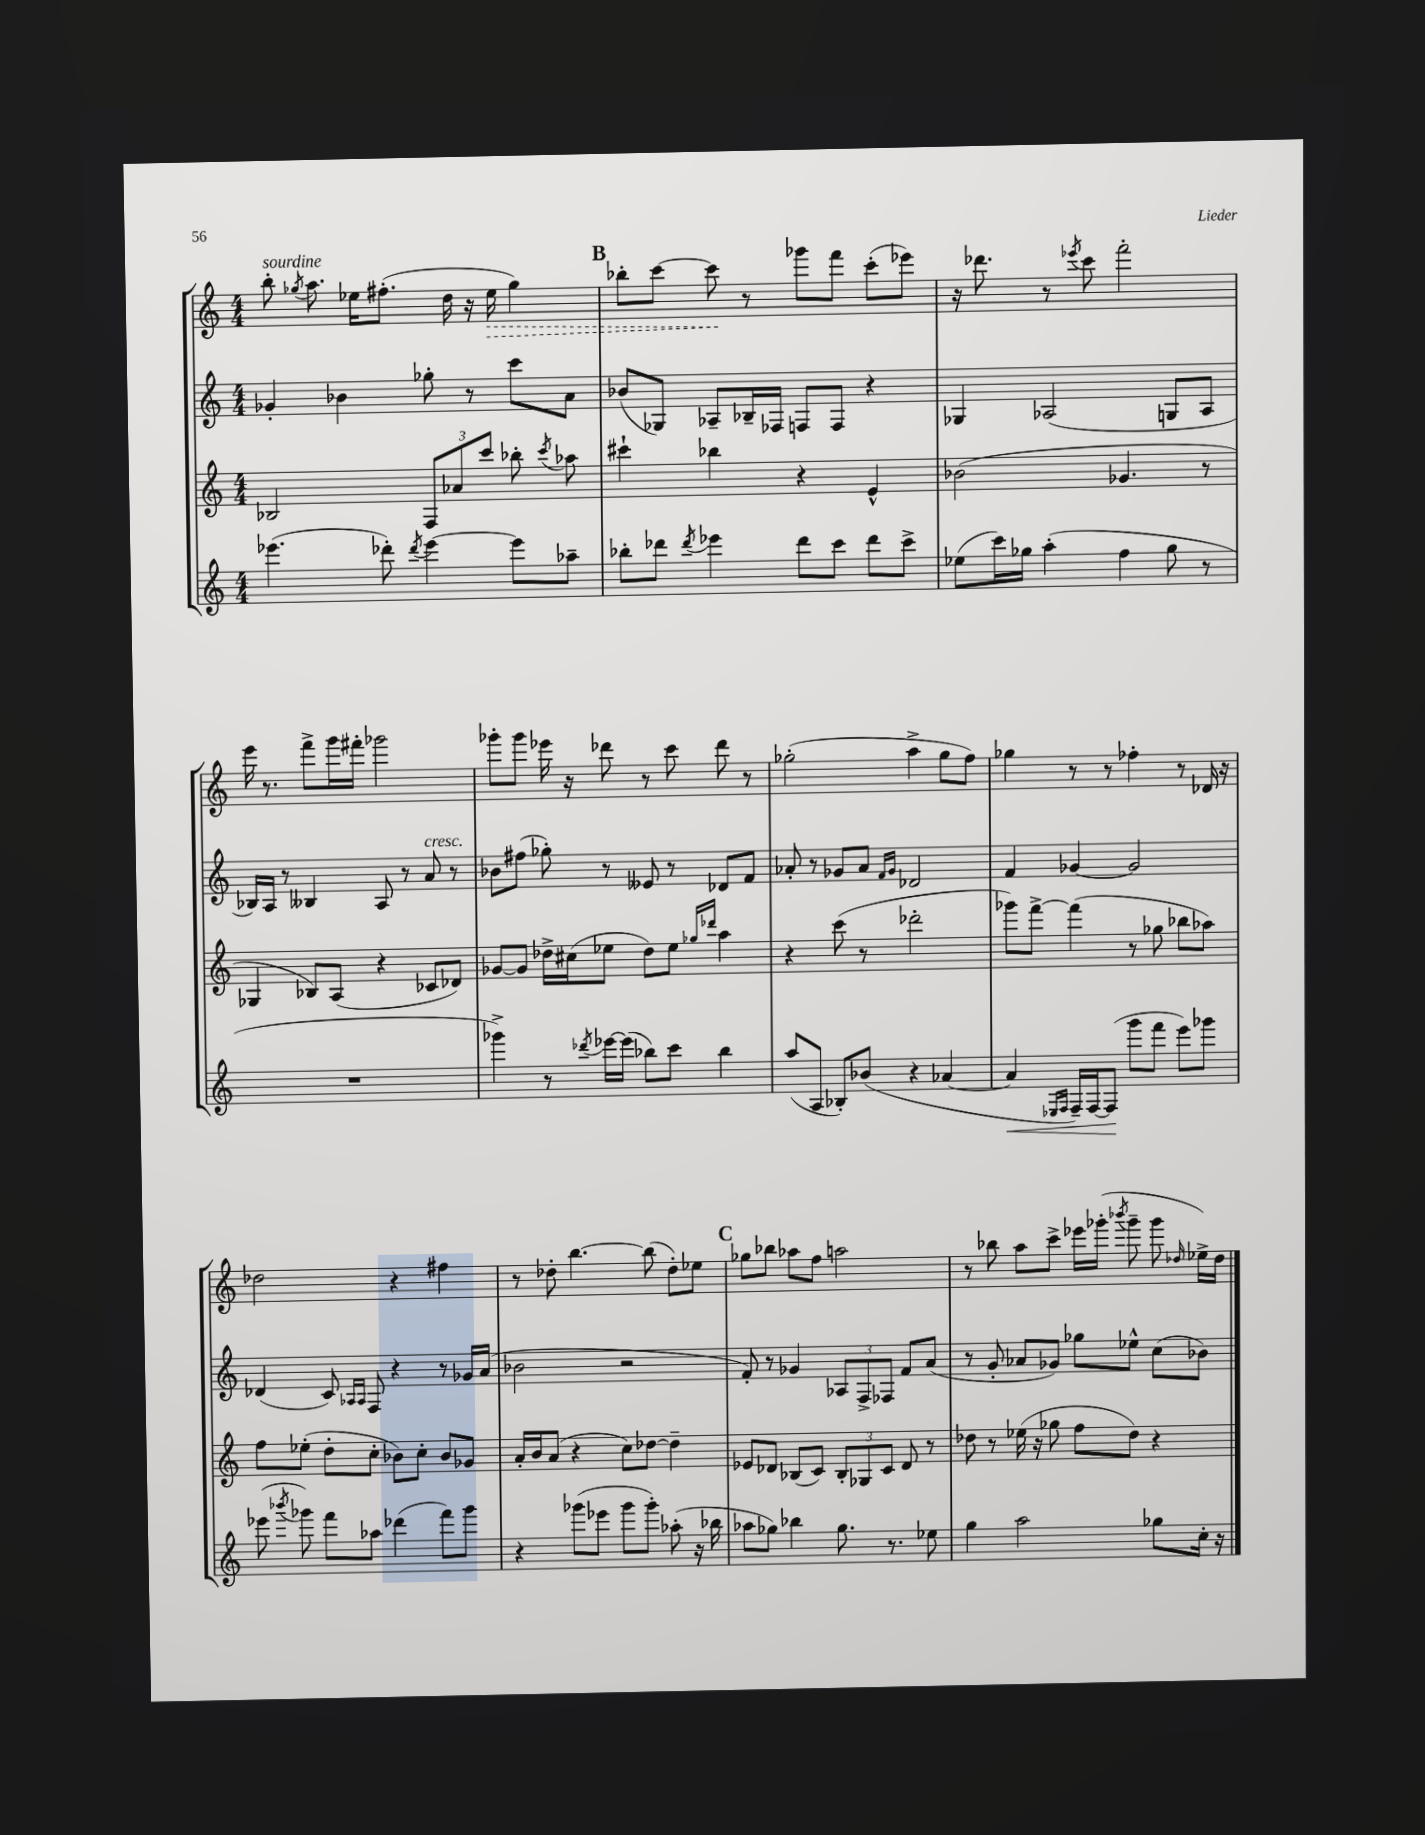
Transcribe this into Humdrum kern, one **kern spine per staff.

**kern	**dynam	**kern	**kern	**kern	**dynam
*part4	*part4	*part3	*part2	*part1	*part1
*staff4	*staff4	*staff3	*staff2	*staff1	*staff1
*clefG2	*	*clefG2	*clefG2	*clefG2	*
*k[]	*	*k[]	*k[]	*k[]	*
*M4/4	*	*M4/4	*M4/4	*M4/4	*
=112	=112	=112	=112	=112	=112
!	!	!	!	!LO:TX:a:i:t=sourdine	!
(4.eee-X\	.	2B-X/	4g-X'/	8bb'\	.
.	.	.	.	8qgg-X/	.
.	.	.	.	8.aa\	.
.	.	.	4b-X\	.	.
.	.	.	.	16ee-X\KL	.
8ddd-X'\)	.	.	.	(8.ff#X'\J	.
8qddd-/	.	.	.	.	.
[4eee-\	.	12F/L	8gg-X'\	.	.
.	.	.	.	16dd\	.
.	.	12a-X/	.	.	.
.	.	.	8r	16r	.
.	.	12ccc/J	.	.	.
!	!	!	!	!	!LO:HP:b
.	.	.	.	16ee-\	>
8eee-\L]	.	8bb-X'\	8ccc\L	4gg-\)	.
.	.	8qccc/	.	.	.
8aa-X~\J	.	8aa-X\	8a\J	.	.
!!LO:REH:place=s1:t=B
=113	=113	=113	=113	=113	=113
8bb-X'\L	.	4ccc#X`\	(8b-X/L	8bb-X'\L	.
8ddd-X\J	.	.	8G-X/J)	[8ccc\J	.
8qddd-/	.	.	.	.	.
4eee-X\	.	4bb-X\	8A-X~/L	8ccc\]	.
.	.	.	16B-X~/L	8r	]
.	.	.	16F-X/JJ	.	.
8ddd-\L	.	4r	8Fn/L	8ggg-X\L	.
8ccc\J	.	.	8F/J	8fff\J	.
8ddd-\L	.	4e^^/	4r	(8ccc'\L	.
8ccc^\J	.	.	.	8eee-X\J)	.
=114	=114	=114	=114	=114	=114
(8ee-X\L	.	(2b-X\	4G-X/	16r	.
.	.	.	.	8.ddd-X\	.
16ccc\L)	.	.	.	.	.
16gg-X\JJ	.	.	.	.	.
(4aa'\	.	.	(2A-X/	8r	.
.	.	.	.	8qeee-X/	.
.	.	.	.	8ccc\	.
4ff\	.	4.g-X/	.	2fff'\	.
8gg-\	.	.	8Gn/L	.	.
8r	.	8r	8A-/J	.	.
!!LO:LB:g=z
=115	=115	=115	=115	=115	=115
1r	.	4G-X/	16B-X/LL)	16eee\	.
.	.	.	16A/JJ	8.r	.
.	.	.	8r	.	.
.	.	8B-X/L)	4B--X/	8fff^\L	.
.	.	(8A/J	.	16ggg\L	.
.	.	.	.	16fff#X'\JJ	.
.	.	4r	8A/	2ggg-X\	.
.	.	.	8r	.	.
!	!	!	!LO:TX:a:i:t=cresc.	!	!
.	.	8c-X/L	8a/	.	.
.	.	8d-X/J)	8r	.	.
=116	=116	=116	=116	=116	=116
4ggg-X^\)	.	[8g-X/L	8b-X\L	8ggg-X'\L	.
.	.	8g-/J]	(8ff#X\J	8ggg-\J	.
8r	.	16dd-X^\LL	8gg-X'\)	16eee-X\	.
.	.	(16cc#X\J	.	16r	.
8qddd-X/	.	.	.	.	.
[16eee-X\LL	.	8ee-X\J	8r	8ddd-X\	.
(16eee-\JJ]	.	.	.	.	.
8bb-X\L)	.	8dd-\L)	8e--X/	8r	.
8ccc\J	.	8ee-\J	8r	8ccc\	.
.	.	16qqgg-X/LL	.	.	.
.	.	16qqddd-X/JJ	.	.	.
4bb-\	.	4aa\	8d-X/L	8ddd-\	.
.	.	.	8f/J	8r	.
=117	=117	=117	=117	=117	=117
(8aa/L	.	4r	8a-X'/	(2gg-X'\	.
8A/J	.	.	8r	.	.
8B-X'/L)	.	(8ccc\	8g-X/L	.	.
(8b-X/J	.	8r	8a-/J	.	.
.	.	.	16qqf/LL	.	.
.	.	.	16qqg-/JJ	.	.
4r	.	2ddd-X'\	2d-X/	4aa^\	.
[4a-X/	.	.	.	8gg-\L	.
.	.	.	.	8ff\J)	.
=118	=118	=118	=118	=118	=118
!	!LO:HP:b	!	!	!	!
4a-/]	<	8ggg-X\L)	4f/	4gg-X\	.
.	.	[8fff^\J	.	.	.
16qqE-X/LL	.	.	.	.	.
16qqF/JJ	.	.	.	.	.
16F~/LL)	.	(4fff\]	[4g-X/	8r	.
[16F/J	.	.	.	.	.
(8F/J]	.	.	.	8r	.
8ggg\L	[	8r	2g-/]	4ff-X'\	.
8fff\J	.	8gg-X\	.	.	.
8eee\L)	.	8bb-X\L	.	8r	.
8ggg-X\J	.	8aa-X\J)	.	16d-X/	.
.	.	.	.	16r	.
!!LO:LB:g=z
=119	=119	=119	=119	=119	=119
(8eee-X\	.	8ff\L	(4d-X/	2dd-X\	.
8qbbb-X/	.	.	.	.	.
8ggg-X\)	.	(8ee-X'\J	.	.	.
8fff\L	.	8dd'\L	8c/)	.	.
.	.	.	16qqA-X/LL	.	.
.	.	.	16qqA-/JJ	.	.
8aa-X\J	.	8cc'\J	8F/	.	.
(4ddd-X\	.	8b-X\L)	4r	4r	.
.	.	8cc'\J	.	.	.
8fff\L)	.	8b-/L	8r	4ff#X\	.
8ggg-\J	.	8g-X/J	16g-X/LL	.	.
.	.	.	(16a/JJ	.	.
=120	=120	=120	=120	=120	=120
4r	.	16a'/LL	2b-X\	8r	.
.	.	16b/J	.	.	.
.	.	(8a/J	.	8dd-X'\	.
(8ggg-X\L	.	4r	.	[4.bb\	.
8eee-X\J	.	.	.	.	.
8ggg-\L	.	8cc\L)	2r	.	.
8ggg-'\J)	.	[8dd-X\J	.	(8bb\]	.
(8aa-X'\	.	4dd-~\]	.	8dd-'\L)	.
16r	.	.	.	8ee-X\J	.
16bb-X\	.	.	.	.	.
!!LO:REH:place=s1:t=C
=121	=121	=121	=121	=121	=121
8aa-X\L	.	8e-X/L	8f'/)	8gg-X\L	.
8gg-X\J)	.	8d-X/J	8r	8bb-X\J	.
4bb-X\	.	(8B-X/L	4g-X/	8aa-X\L	.
.	.	8c/J)	.	8ff\J	.
8.gg-\	.	12B-'/L	12A-X/L	2aan\	.
.	.	12G-X/	12F^/	.	.
.	.	12c/J	12F-X/J	.	.
8.r	.	.	.	.	.
.	.	8d-/	8f/L	.	.
8ee-X\	.	8r	(8a/J	.	.
=122	=122	=122	=122	=122	=122
4gg\	.	8dd-X\	8r	8r	.
.	.	8r	8g'/	8bb-X\	.
2aa\	.	(16ee-X\	8a-X/L	8aa\L	.
.	.	16r	.	.	.
.	.	8gg-X\	8g-X/J)	8ccc^\J	.
.	.	8ff\L	8gg-X\L	16eee-X\LL	.
.	.	.	.	(16ggg-X'\JJ	.
.	.	.	.	8qbbb-X/	.
.	.	8dd-\J)	8ee-X^^\J	8ggg-~\	.
8gg-X\L	.	4r	(8cc\L	8ggg-\	.
.	.	.	.	16qqdd-X/	.
16cc'\Jk	.	.	8b-X\J)	16ee-X^\LL)	.
16r	.	.	.	16dd-\JJ	.
==	==	==	==	==	==
*-	*-	*-	*-	*-	*-
